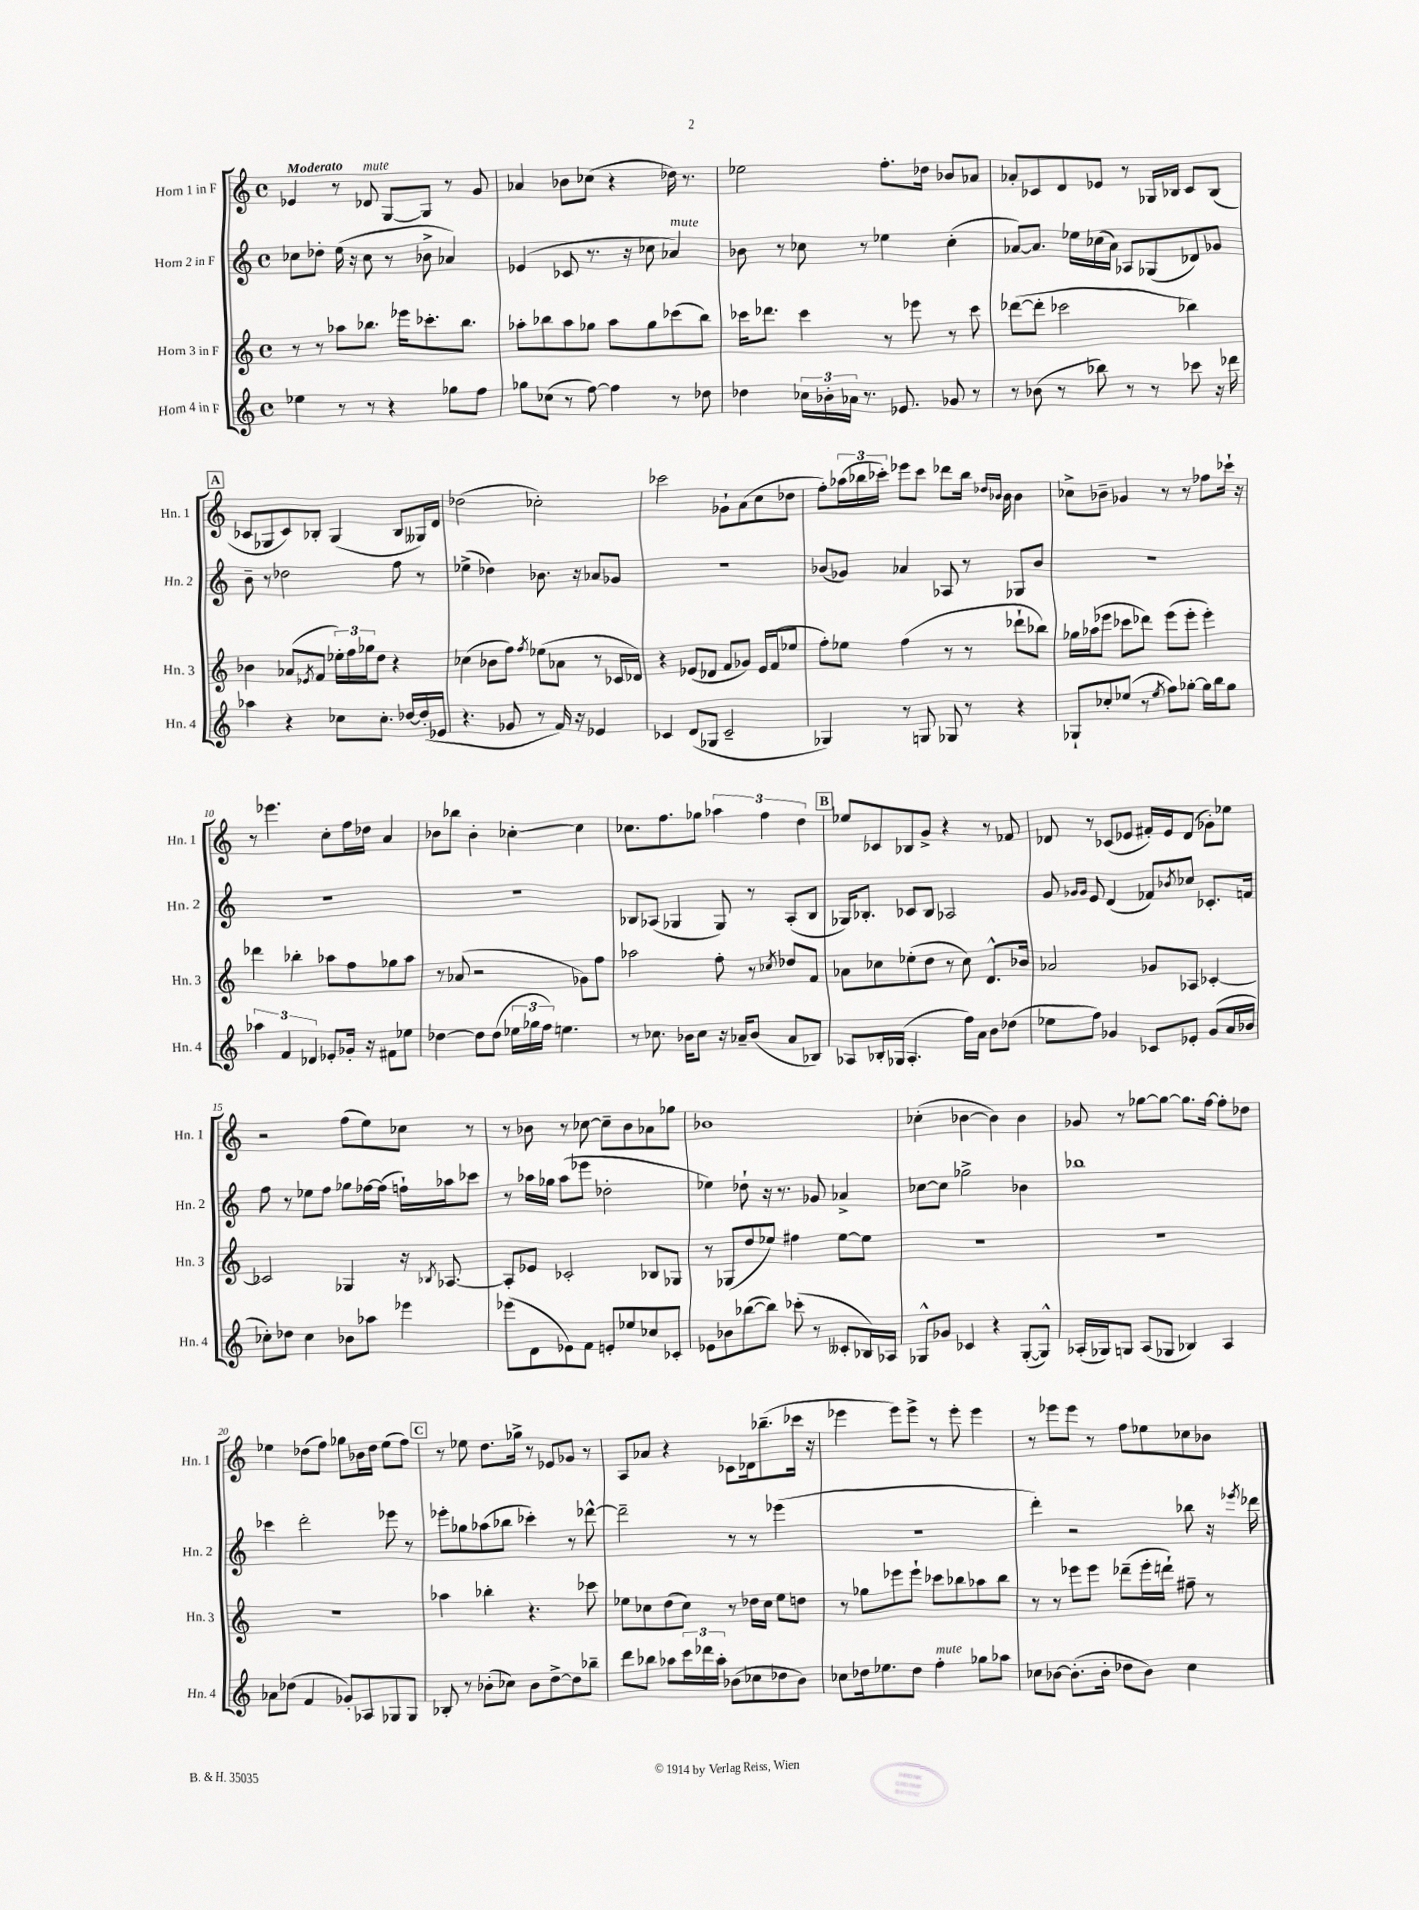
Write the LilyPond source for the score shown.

<<
\new StaffGroup <<
\new Staff = "s0" \with { instrumentName = "Horn 1 in F" shortInstrumentName = "Hn. 1" } {
    \clef treble \key c \major \defaultTimeSignature \time 4/4 \tempo "Moderato"
    ees'4 r8 des'8^\markup { \italic "mute" } g8~ g8 r8 g'8 |
    aes'4 bes'8 ces''8( r4 des''16) r8. |
    ees''2 f''8.-. des''16 bes'8 aes'8 |
    aes'8-. ces'8 d'8 ees'8 r8 ges16 bes16 ces'8 bes8( |
    \mark \markup { \box "A" } ces'8 ges8 ces'8) bes8-. ges4( bes8 geses16) d'16 |
    des''2( ces''2-.) |
    ces'''2 ges'8-! a'8( c''8 des''8 |
    f''8-.) \tuplet 3/2 { aes''16( bes''16 ces'''16-.) } ees'''8 ces'''8 des'''8 bes''16 \grace { des''16 bes'16 } bes'16 bes'4 |
    ces''8-> bes'8-- ges'4 r8 r8 fes''8 ces'''16-! r16 |
    r8 ees'''4. c''8-. f''16 des''16 a'4 |
    bes'8 bes''8 bes'4-. ces''4~-. ces''4 |
    ces''8. f''8. ges''8 \tuplet 3/2 { aes''4 f''4 d''4 } |
    \mark \markup { \box "B" } ees''8 ces'8 bes8 g'8-> r4 r8 fes'8 |
    des'8 r8 ces'8( ees'8 fis'16-.) ees'16 des'8( ges'8-.) ees''8 |
    r2 f''8( e''8) ces''8 r8 |
    r8 bes'8 r8 ces''8~ ces''8-- bes'8 aes'8 ges''8 |
    bes'1 |
    ces''4-.( bes'4~ bes'4) bes'4 |
    ges'8 r8 ges''8~ ges''8~ ges''8. f''16~ f''8-. des''8 |
    ees''4 des''8( f''8) ges''8 bes'16 des''16 ees''8( f''8) |
    \mark \markup { \box "C" } r8 ees''8 d''8. ges''16-> r8 ees'8 ges'8 r8 |
    a8 aes'8 r4 ces'8 des'16 bes''8.--( ces'''16 r16 |
    ees'''4 ees'''8) ees'''8-> r8 ees'''8-. ees'''4 |
    r8 ees'''8 ees'''8 r8 f''8 ees''8 ces''8 bes'8 \bar "|." |
}
\new Staff = "s1" \with { instrumentName = "Horn 2 in F" shortInstrumentName = "Hn. 2" } {
    \clef treble \key c \major \defaultTimeSignature \time 4/4
    ces''8 des''8-. e''16( r16 ces''8 r8 bes'8-> aes'4) |
    ees'4( ces'8 r8. r16 ces''8 aes'4^\markup { \italic "mute" }) |
    bes'8 r8 ces''8 r8 ees''4 ces''4-.( |
    aes'8~) aes'8. ees''16 ces''16( aes'16) aes8 ges8( des'8) ges'8 |
    \mark \markup { \box "A" } b'8-- r8 des''2 f''8 r8 |
    ees''4->( des''4) bes'8. r16 aes'8 ges'8 |
    R1 |
    bes'8( ges'8) aes'4 aes8 r8 ges8 bes'8 |
    R1 |
    R1 |
    R1 |
    bes8 aes8( ges4 ges8) r8 aes8-.( bes8 |
    \mark \markup { \box "B" } ges16) bes8.-. ces'8 bes8 aes2 |
    g'8 \grace { ges'16 ges'16 } e'8 d'4( fes'8) \acciaccatura { bes'8 } ces''8 ces'8.-. f'16 |
    f''8 r8 ees''8 f''8 ges''8 fes''16~ fes''16( f''16-!) aes''16 ces'''8 |
    r8 aes''16 ges''16 aes''8( ees'''8 des''2-. |
    ees''4) des''8-! r16 r8. ges'8 aes'4-> |
    ces''8~ ces''8 ges''2-> bes'4 |
    bes''1 |
    ces'''4 d'''2-. ees'''8 r8 |
    \mark \markup { \box "C" } ees'''8-. ges''8 aes''8( bes''8 ces'''4-.) r8 des'''8~-^ |
    des'''2-- r8 r8 ees'''4( |
    r1 |
    d'''4-.) r2 bes''8 r16 \acciaccatura { ees'''8 } des'''16 \bar "|." |
}
\new Staff = "s2" \with { instrumentName = "Horn 3 in F" shortInstrumentName = "Hn. 3" } {
    \clef treble \key c \major \defaultTimeSignature \time 4/4
    r8 r8 aes''8 bes''8. ees'''16 ces'''8.-. bes''8. |
    aes''8-. bes''8 aes''8 ges''8 aes''8 ges''8 ces'''8( bes''8) |
    ces'''16 des'''8. ces'''4 r8 ees'''8 r8 ces'''8 |
    des'''8~( des'''8-. ces'''2 bes''4) |
    \mark \markup { \box "A" } bes'4 aes'8( \acciaccatura { ees'8 } f'8 \tuplet 3/2 { ees''16-.) f''16 ges''16 } d''8 r4 |
    ces''4( bes'8 f''8) \acciaccatura { f''8 } ees''8( aes'8 r8 ces'16 des'16) |
    r4 ees'8( des'8 f'8 ges'8) ees'16 f'16( ees''8 |
    f''8-.) ees''8 f''4( r8 r8 des'''8-! bes''8) |
    ges''16 aes''16( ees'''8 ces'''8 des'''8) ees'''8( ees'''8-. ees'''4-.) |
    des'''4 bes''4-. aes''8 f''8 ges''8 aes''8 |
    r8 aes'8( r2 ges'8) f''8 |
    aes''2 f''8-. r8 \acciaccatura { ces''8 } des''8 f'8 |
    \mark \markup { \box "B" } aes'8 ces''8 ees''8-.( d''8 r8 ces''8) d'8.-^ bes'16 |
    aes'2 ges'8 aes8 ces'4~-. |
    ces'2 ges4 r16 \acciaccatura { bes8 } aes8.~ |
    aes8-. ees'8 ces'2-. bes8 ges8 |
    r8 ges8( d''8 ees''8) fis''4 ees''8~ ees''8 |
    R1 |
    R1 |
    R1 |
    \mark \markup { \box "C" } aes''4 bes''4-. r4. ces'''8 |
    ees''8 ces''8 d''8( ces''8) r8 des''16 ces''16 ees''8 d''8 |
    r8 ges''8 ees'''8 ees'''8-! ces'''8 bes''8 aes''8 bes''8 |
    r8 r8 ees'''8 ees'''8 des'''8--( ees'''16-. d'''16-!) fis''8-- r8 \bar "|." |
}
\new Staff = "s3" \with { instrumentName = "Horn 4 in F" shortInstrumentName = "Hn. 4" } {
    \clef treble \key c \major \defaultTimeSignature \time 4/4
    ees''4 r8 r8 r4 ges''8 f''8 |
    ges''8 ces''8( r8 f''8~) f''4 r8 des''8 |
    des''4 \tuplet 3/2 { ces''16 bes'16-. aes'16 } r8. ees'8. ges'8 r8 |
    r8 bes'8( r8 bes''8) r8 r8 ces'''8 r16 des'''16 |
    \mark \markup { \box "A" } aes''4 r4 ces''8 ces''8.-. des''16~ des''16-.( ees'16 |
    r4. ges'8 r8 f'16) r16 ees'4 |
    ces'4 d'8( ges8 ces'2-- |
    ges4) r8 g8 ges8 r8 r4 |
    ges8-! ces''8-. ees''8( r8 \acciaccatura { ees''8 } f''8) ges''8~-. ges''16 b''16 ges''8 |
    \tuplet 3/2 { aes''4 f'4 des'4 } ees'8-. ges'16-. r16 fis'8 ees''8 |
    des''4~ des''8 des''8( \tuplet 3/2 { ees''16 ges''16 f''16) } e''4. |
    r8 ces''8. bes'16 ces''8 r16 aes'16-- bes'8( aes'8 bes8) |
    \mark \markup { \box "B" } aes8 bes16-. ges16( aes4.-. f''16) a'16 b'8 des''8( |
    ees''8 f''8) ges'4 ces'8 ees'8-. ges'8( a'16 bes'16 |
    ces''8-.) des''8 ces''4 bes'8 aes''8 ees'''4 |
    ees'''8( d'8 ees'8) f'8 e'8-. ees''8 ces''8 ces'8-. |
    ees'8 bes'8 bes''8~( bes''8) ces'''8-.( r8 ceses'8-. bes16) aes16 |
    ges8-^ ges'8 ces'4 r4 ges8~-.( ges8-^) |
    aes16-.( ges16) g8 aes8( ges8 bes4) aes4 |
    aes'8 des''8( f'4 ges'8-.) aes8 ges8 ges8 |
    \mark \markup { \box "C" } bes8-. r8 bes'8-.( ces''8) bes'8 d''8~-> d''8 bes''8-- |
    d'''8 bes''8 aes''8 \tuplet 3/2 { c'''16 des'''16 aes''16-. } bes'8( ces''8 des''8 bes'8) |
    ces''8 des''16 ees''8. des''8 f''4-.^\markup { \italic "mute" } ges''8 aes''8 |
    ces''8 bes'8~ bes'8.-.( bes'16-. des''8 bes'8) ces''4 \bar "|." |
}
>>
>>
